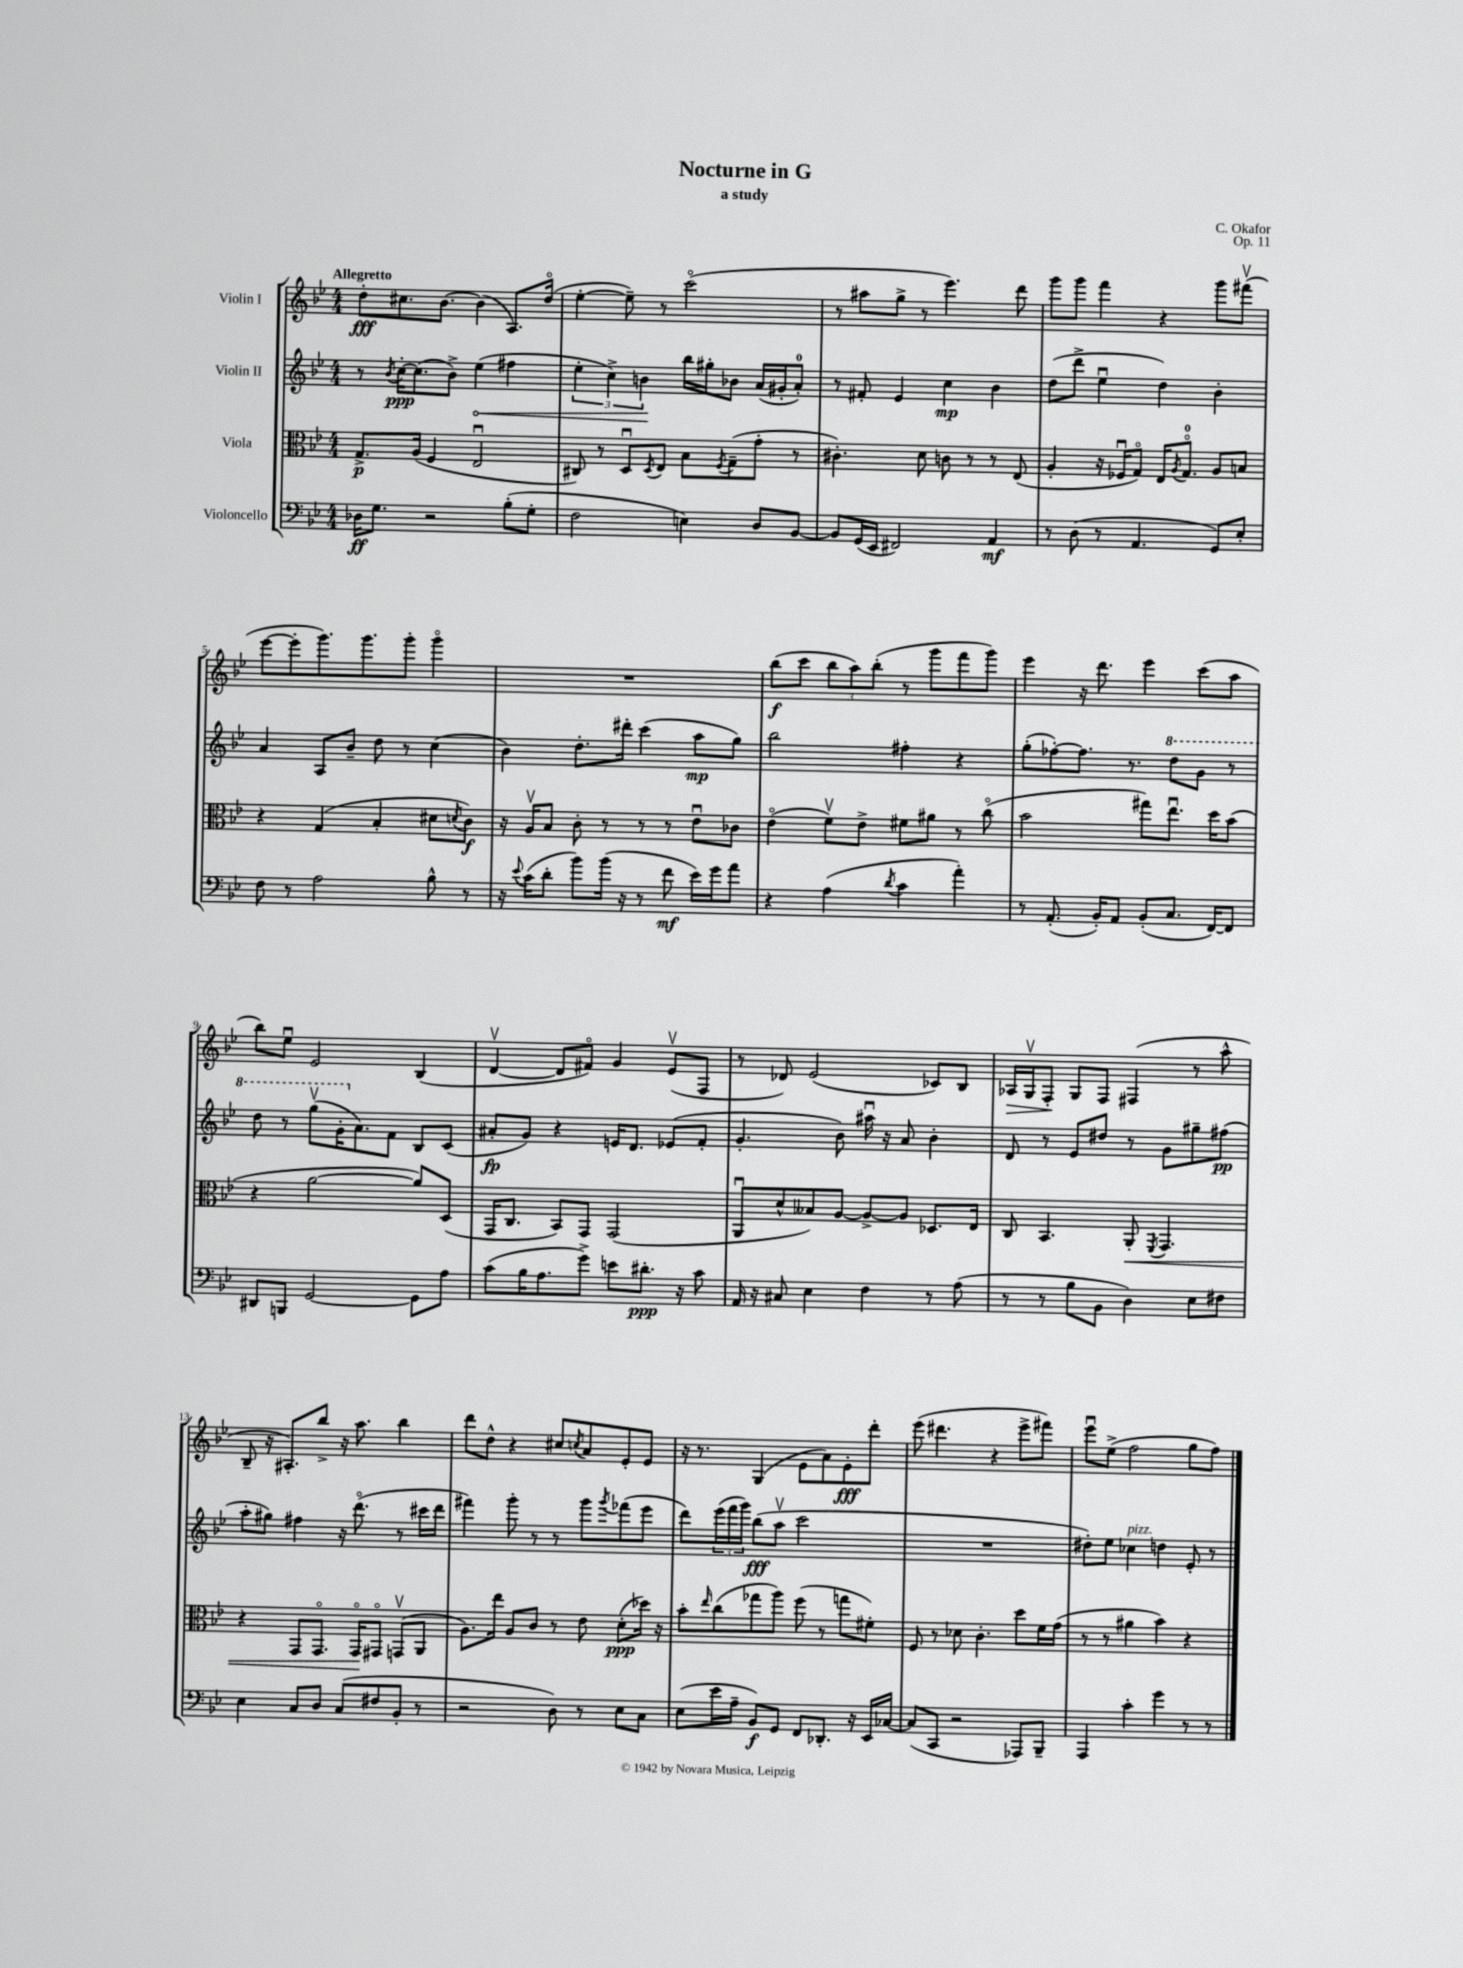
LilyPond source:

\header { title = "Nocturne in G" composer = "C. Okafor" subtitle = "a study" opus = "Op. 11" }
<<
\new StaffGroup <<
\new Staff = "s0" \with { instrumentName = "Violin I" } {
    \clef treble \key bes \major \numericTimeSignature \time 4/4 \tempo "Allegretto"
    d''8-.\fff cis''8. bes'8.~ bes'4( a8.) d''16\flageolet( |
    ees''4~-. ees''8--) r8 c'''2\flageolet( |
    r8 ais''8 g''8-> r8 ees'''4.) d'''8 |
    g'''8 g'''8 f'''4 r4 g'''8 fis'''8\upbow( |
    ees'''8~ ees'''8-. g'''8.) g'''8. g'''8-. g'''4\flageolet |
    R1 |
    bes''8\f( c'''8 \tuplet 3/2 { bes''8 a''8) bes''8-.( } r8 g'''8 f'''8 g'''8) |
    ees'''4 r16 d'''8. ees'''4 c'''8( a''8 |
    bes''8) ees''8\downbow ees'2 bes4( |
    d'4~\upbow d'8 fis'8\flageolet) g'4 ees'8\upbow( f8 |
    r8 des'8) ees'2( ces'8) bes8 |
    aes16\> g16\upbow f8-.\! g8 f8 fis4( r8 a''8-^ |
    bes8-- r16 ais8.-.) bes''8-> r16 a''8. bes''4 |
    d'''8 d''8-^ r4 cis''8 \acciaccatura { c''8 } a'8 ees'8-. ees'8 |
    r16 r8. g4( ees'8 a'8) ees'8-.\fff d'''8-. |
    ees'''8( dis'''4. r4 ees'''8-> fis'''8) |
    ees'''8\downbow ees''8->( f''2 g''8 f''8) \bar "|." |
}
\new Staff = "s1" \with { instrumentName = "Violin II" } {
    \clef treble \key bes \major \numericTimeSignature \time 4/4
    r8 \acciaccatura { bes'8 } c''16~-.\ppp c''8.( bes'8->) \once \override Hairpin.circled-tip = ##t ees''4\<( fis''4 |
    \tuplet 3/2 { ees''4-. c''4->) b'4\! } bes''16 gis''16-. bes'8 a'16( gis'16-. a'8-0-.) |
    r8 fis'8-. ees'4 c''4\mp bes'4 |
    d''8( d'''8-> ees''4\downbow d''4) bes'4-. |
    a'4 a8 bes'8-- d''8 r8 c''4( |
    bes'4) d''8.-. dis'''16-. c'''4( a''8\mp g''8) |
    bes''2 fis''4-. r4 |
    g''8-.( fes''8~-.) fes''8. r8. \ottava #1 d'''8 g''8 r8 |
    d'''8 r8 g'''8\upbow( g''16-. \ottava #0 a'8.) f'8 bes8 c'8( |
    ais'8-.\fp g'8) r4 e'16 d'8. ees'8( f'8-. |
    g'4.-. bes'8) ais''16\downbow r16 a'8 bes'4-. |
    d'8 r8 ees'8 dis''8 r8 g'8 gis''8-- fis''8\pp( |
    a''8-. gis''8) fis''4 r16 d'''8.\flageolet( r8 cis'''16 d'''16 |
    fis'''4) g'''8-. r8 r8 g'''8 \acciaccatura { g'''8 } fes'''8( ees'''8 |
    d'''8) \tuplet 3/2 { ees'''16( f'''16 g'''16) } bes''8\fff( a''8\upbow c'''2 |
    R1 |
    dis''8-.) ees''8 ces''4^\markup { \italic "pizz." } d''4 ees'8-. r8 \bar "|." |
}
\new Staff = "s2" \with { instrumentName = "Viola" } {
    \clef alto \key bes \major \numericTimeSignature \time 4/4
    g8.->\p a16( f4 ees2\downbow |
    cis8) r8 d8\downbow \acciaccatura { d8 } ees8 bes8 \acciaccatura { f8 } g8--( g'8-. r8 |
    cis'4.-.) d'8 c'8 r8 r8 ees8( |
    a4-. r16 fes16\downbow g8\flageolet) ees16 \acciaccatura { a8 } g8.-0\flageolet a8 b8 |
    r4 g4( bes4-. dis'8 \acciaccatura { d'8 } c'8\f) |
    r16 a16\upbow bes8 c'8-. r8 r8 r8 ees'8\downbow ces'8 |
    ees'4\flageolet( f'8\upbow) ees'8-> fis'8 ais'8 r8 c''8\flageolet( |
    bes'2 gis''8) ees''8.\downbow d''16 bes'8( |
    r4 a'2~ a'8) d8( |
    g,16 c8. bes,8) g,8 g,2( |
    a,8\downbow d'8-^ beses8) a8~ a8~-> a8 des8. ees16 |
    c8 bes,4. a,8-.\< \acciaccatura { f,8 } g,4. |
    r4 g,8 g,8.\flageolet g,16\flageolet\! gis,8\flageolet g,8\upbow( a,8 |
    a8.) ees''16 a8 c'8 r8 ees'8 d'8-.\ppp( des''16) r16 |
    bes'8-. \grace { ees''16 } c''8( ges''8 a''8) f''8( r8 g''8 fis'8-.) |
    f8 r8 des'8 c'4.-. d''8 f'16 g'16( |
    r8 r8 ais'4 bes'4) r4 \bar "|." |
}
\new Staff = "s3" \with { instrumentName = "Violoncello" } {
    \clef bass \key bes \major \numericTimeSignature \time 4/4
    des16\ff g8. r2 bes8-.( g8-. |
    f2 e4) d8 bes,8~ |
    bes,8 g,16( ees,16 fis,2) a,4\mf |
    r8 d8( r8 a,4. g,8) ees8-. |
    f8 r8 a2 bes8-^ r8 |
    r16 \appoggiatura { ees'8 } c'16( d'8-. bes'8) bes'16( r16 r8 f'8\mf ees'16) g'16 a'8 |
    r4 a4( \acciaccatura { d'8 } c'4 a'4-.) |
    r8 a,8.-.( bes,16-.) a,8 bes,8-.( c8. f,16~) f,8 |
    dis,8 b,,8 g,2~ g,8 a8 |
    c'8( bes16 a8. g'8->) e'8 dis'8.-.\ppp r16 c'8 |
    a,16 r16 cis8 ees4 f4 r8 a8( |
    r8 r8 bes8 bes,8 d4) ees8 fis8 |
    ees4 c8 d8 c8( fis8 bes,8-. r8 |
    r2 d8) r8 ees8 c8 |
    ees8( ees'16 a16-- bes,8\f) g,8 f,8 des,8.-. r16 ees,16 ces16~ |
    ces8( c,8 r2 aes,,8) bes,,8-- |
    a,,4 c'4-. g'4 r8 r8 \bar "|." |
}
>>
>>
